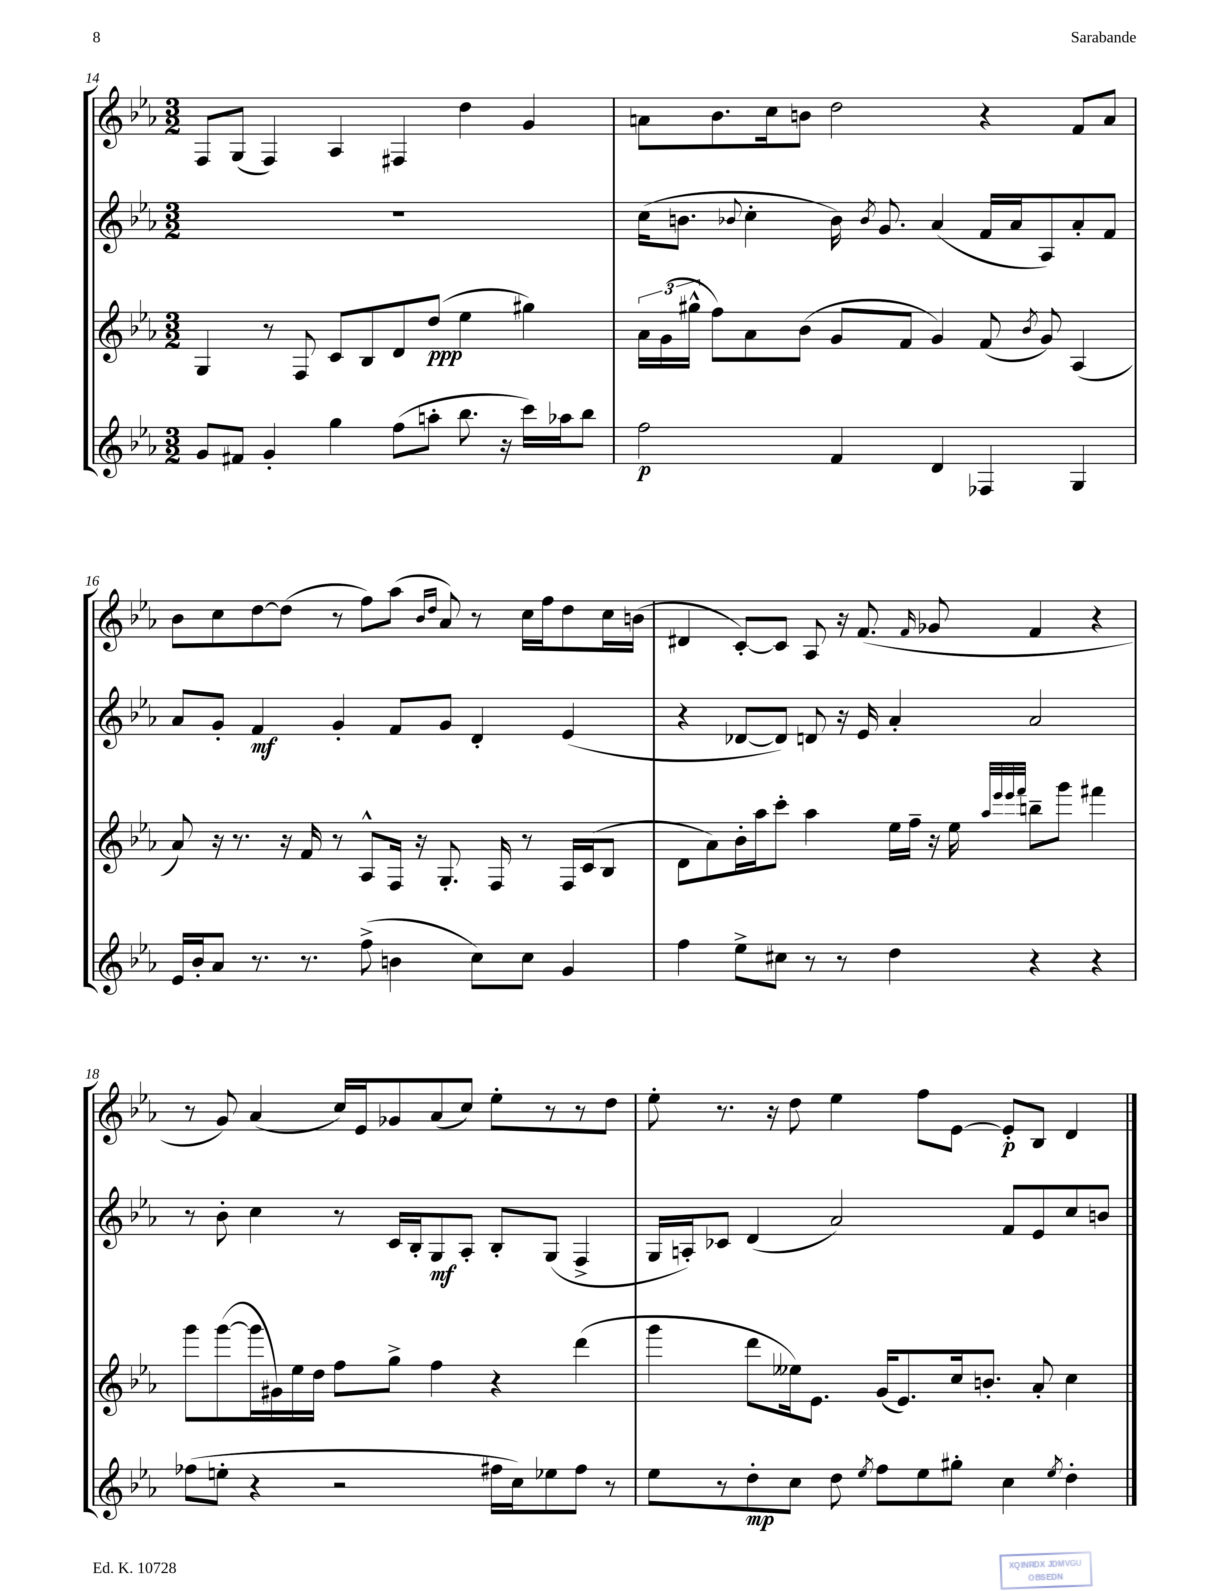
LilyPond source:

<<
\new StaffGroup <<
\new Staff = "s0" {
    \clef treble \key ees \major \numericTimeSignature \time 3/2
    \autoBeamOff f8[ g8]( f4) aes4 fis4 d''4 g'4 |
    a'8[ bes'8. c''16 b'8] d''2 r4 f'8[ a'8] |
    bes'8[ c''8 d''8~ d''8]( r8 f''8[) aes''8]( \grace { bes'16[ d''16] } aes'8) r8 c''16[ f''16 d''8 c''16 b'16]( |
    dis'4 c'8[~-.) c'8] aes8 r16 f'8.( \grace { f'16 } ges'8 f'4 r4 |
    r8 g'8) aes'4( c''16[) ees'16 ges'8 aes'8( c''8]) ees''8[-. r8 r8 d''8] |
    ees''8-. r8. r16 d''8 ees''4 f''8[ ees'8]~ ees'8[-.\p bes8] d'4 \bar "|." |
}
\new Staff = "s1" {
    \clef treble \key ees \major \numericTimeSignature \time 3/2
    \autoBeamOff R1. |
    c''16[( b'8.] \appoggiatura { bes'8 } c''4-. bes'16) \acciaccatura { bes'8 } g'8. aes'4( f'16[ aes'16 aes8) aes'8-. f'8] |
    aes'8[ g'8]-. f'4\mf g'4-. f'8[ g'8] d'4-. ees'4( |
    r4 des'8[~ des'8]) d'8 r16 ees'16 aes'4-. aes'2 |
    r8 bes'8-. c''4 r8 c'16[ bes16-. g8\mf aes8]-. bes8[-. g8]( f4-> |
    g16[ a16-.) ces'8] d'4( aes'2) f'8[ ees'8 c''8 b'8] \bar "|." |
}
\new Staff = "s2" {
    \clef treble \key ees \major \numericTimeSignature \time 3/2
    \autoBeamOff g4 r8 f8 c'8[ bes8 d'8 d''8]\ppp( ees''4 gis''4) |
    \tuplet 3/2 { aes'16[ g'16( gis''16]-^ } f''8[) aes'8 bes'8]( g'8[ f'8] g'4) f'8( \acciaccatura { bes'8 } g'8) aes4( |
    aes'8) r16 r8. r16 f'16 r8 aes8[-^ f16] r16 g8.-. f16 r8 f16[ c'16( bes8] |
    d'8[ aes'8) bes'16-. aes''16 c'''8]-. aes''4 ees''16[ f''16]-- r16 ees''16 \grace { aes''32[ ees'''32 ees'''32 f'''32] } b''8[-- g'''8] fis'''4 |
    g'''8[ g'''8~( g'''16 gis'16) ees''16 d''16] f''8[ g''8]-> f''4 r4 d'''4( |
    g'''4 d'''8[ eeses''16) ees'8.] g'16[( ees'8.) c''16 b'8.]-. aes'8-. c''4 \bar "|." |
}
\new Staff = "s3" {
    \clef treble \key ees \major \numericTimeSignature \time 3/2
    \autoBeamOff g'8[ fis'8] g'4-. g''4 f''8[( a''8]-. bes''8. r16 c'''16[) aes''16 bes''8] |
    f''2\p f'4 d'4 fes4 g4 |
    ees'16[ bes'16-. aes'8] r8. r8. f''8->( b'4 c''8[) c''8] g'4 |
    f''4 ees''8[-> cis''8] r8 r8 d''4 r4 r4 |
    fes''8[( e''8]-. r4 r2 fis''16[ c''16) ees''8 fis''8] r8 |
    ees''8[ r8 d''8-.\mp c''8] d''8 \acciaccatura { ees''8 } f''8[ ees''8 gis''8]-. c''4 \acciaccatura { ees''8 } d''4-. \bar "|." |
}
>>
>>
\layout { \context { \Score currentBarNumber = #14 } }
